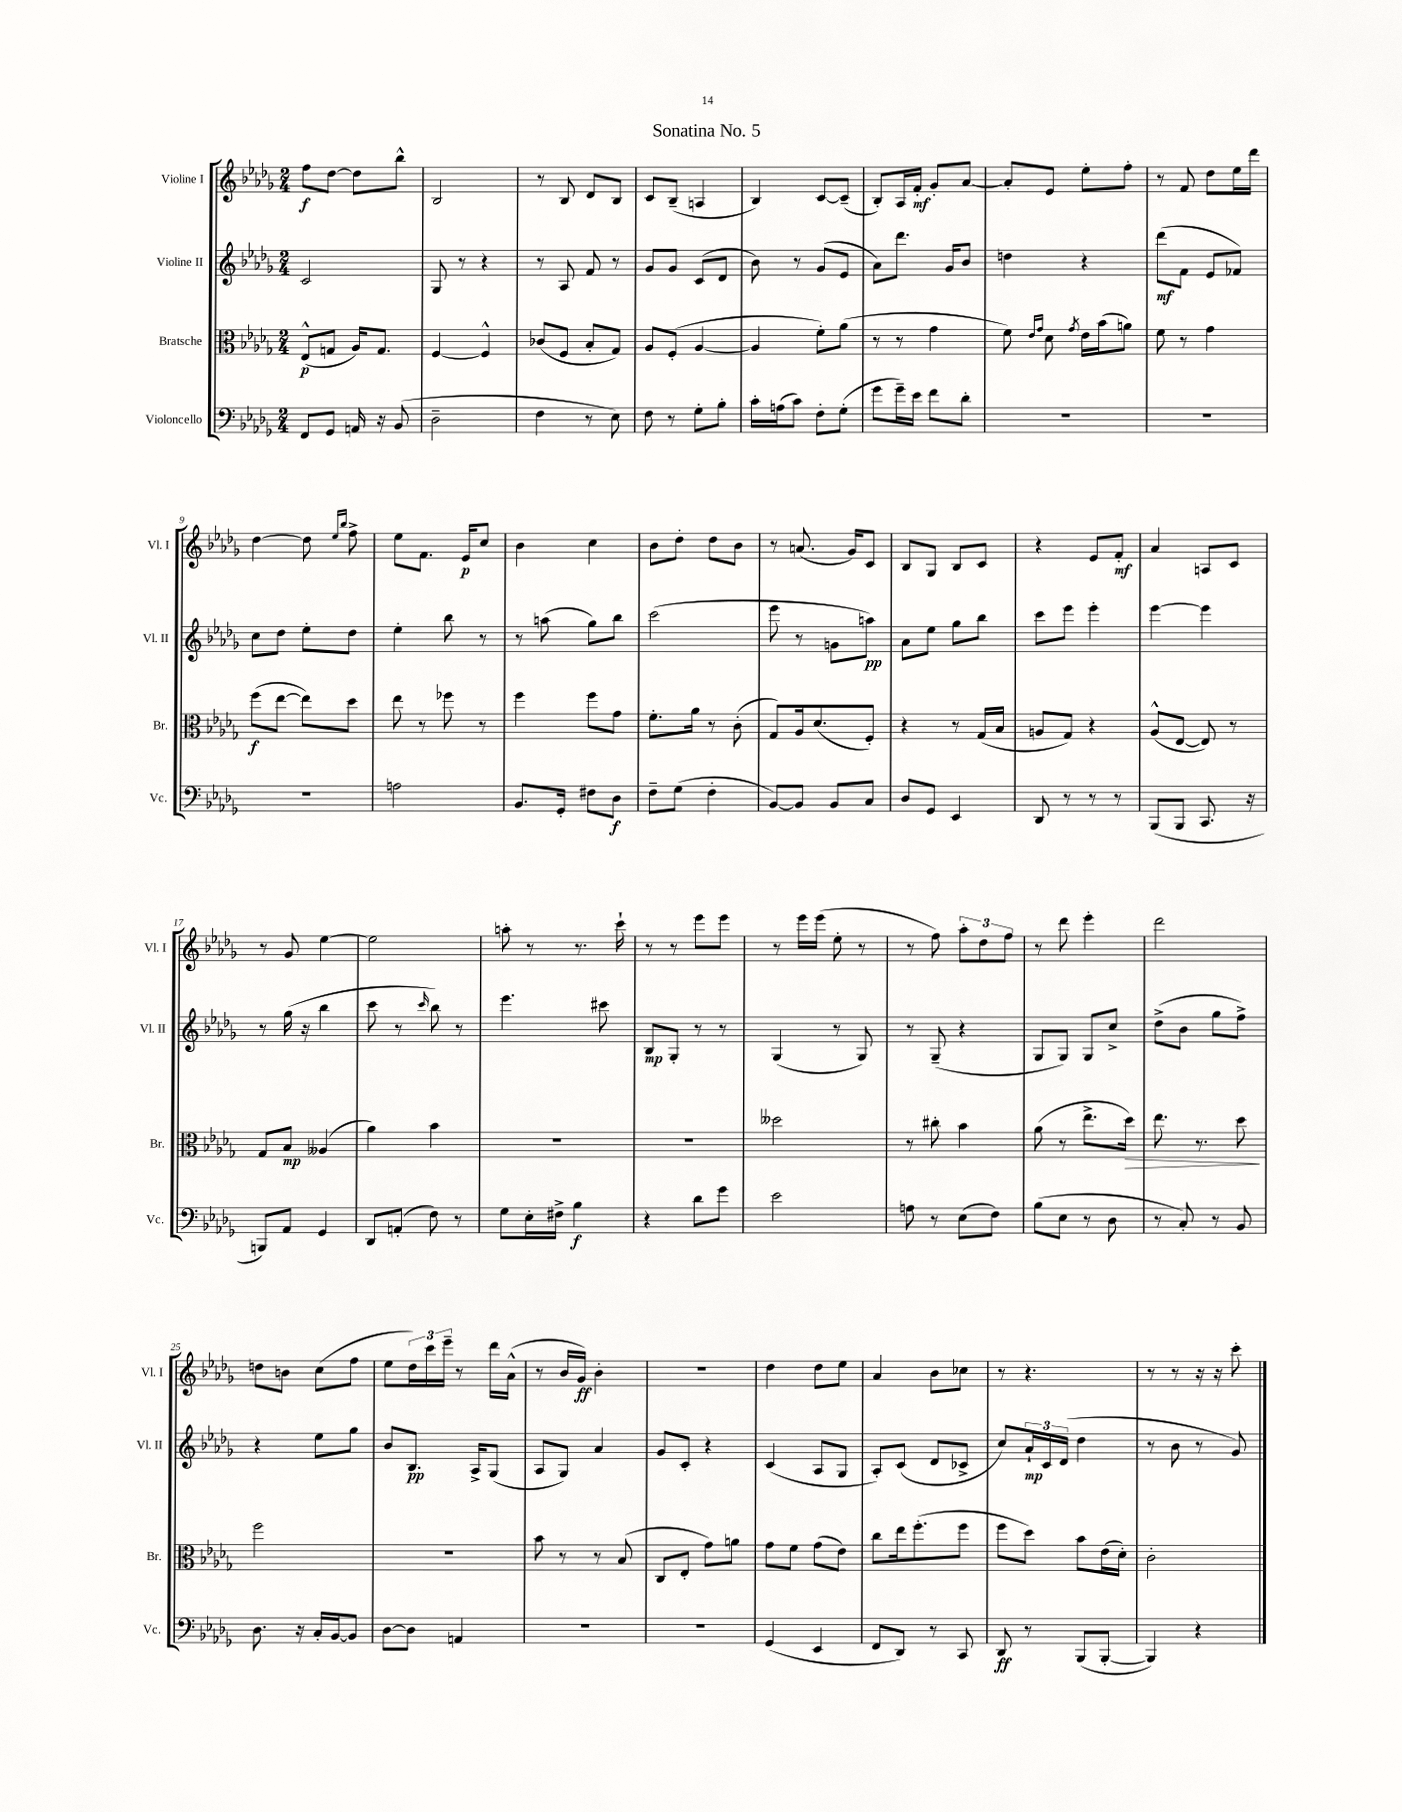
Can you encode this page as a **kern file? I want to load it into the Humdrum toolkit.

**kern	**kern	**kern	**kern
*staff4	*staff3	*staff2	*staff1
*clefF4	*clefC3	*clefG2	*clefG2
*k[b-e-a-d-g-]	*k[b-e-a-d-g-]	*k[b-e-a-d-g-]	*k[b-e-a-d-g-]
*M2/4	*M2/4	*M2/4	*M2/4
8FF/L	(8E-^^/L	2c/	8ff\L
8GG-/J	8G/J	.	[8dd-\J
16AA/	16A-/LK)	.	8dd-\]L
16r	8.G/J	.	.
(8BB-/	.	.	8bb-^^\J
=	=	=	=
2D-~\	[4F/	8G-/	2B-/
.	.	8r	.
.	4F^^/]	4r	.
=	=	=	=
4F\	(8c-/L	8r	8r
.	8F/J	8A-/	8B-/
8r	8B-'/L	8f/	8d-/L
8E-\)	8G-/J)	8r	8B-/J
=	=	=	=
8F\	8A-/L	8g-/L	8c/L
8r	(8F'/J	8g-/J	(8B-~/J
8G-'\L	[4A-/	(8c/L	4A/
8B-'\J	.	8d-/J	.
=	=	=	=
16c'\LL	4A-/]	8b-\)	4B-/)
(16A\J	.	.	.
8c\J)	.	8r	.
8F'\L	8f'\L)	(8g-/L	[8c/L
(8G-'\J	(8a-\J	8e-/J	(8c~/]J
=	=	=	=
8g-\L	8r	8a-\L)	8B-'/L)
16g-~\L)	8r	8.ddd-\J	16A-/L
16e-\JJ	.	.	16f'/JJ
8f\L	4g-\	.	8g-'/L
.	.	16g-/LK	.
8d-'\J	.	8b-/J	[8a-/J
=	=	=	=
2r	8f\)	4dd\	8a-'/]L
.	16qqe-/LL	.	.
.	16qqg-/JJ	.	.
.	8d-\	.	8e-/J
.	8qg-/	.	.
.	16e-\LL	4r	8ee-'\L
.	(16b-\J	.	.
.	8a\J)	.	8ff'\J
=	=	=	=
2r	8f\	(8ddd-\L	8r
.	8r	8f\J	8f/
.	4g-\	8e-/L	8dd-\L
.	.	8f-/J)	16ee-\L
.	.	.	16ddd-\JJ
=	=	=	=
2r	(8ff\L	8cc\L	[4dd-\
.	[8ee-\J	8dd-\J	.
.	8ee-\]L)	8ee-'\L	8dd-\]
.	.	.	16qqee-/LL
.	.	.	16qqbb-/JJ
.	8dd-\J	8dd-\J	8ff^\
=	=	=	=
2A\	8ee-\	4ee-'\	8ee-\L
.	8r	.	8.f\J
.	8ff-\	8bb-\	.
.	.	.	16e-/LK
.	8r	8r	8cc/J
=	=	=	=
8.BB-/L	4ff\	8r	4b-\
.	.	(8aa\	.
16GG-'/Jk	.	.	.
8F#\L	8ff\L	8gg-\L)	4cc\
8D-\J	8g-\J	8bb-\J	.
=	=	=	=
8F~\L	8.f'\L	(2ccc\	8b-\L
(8G-\J	.	.	8dd-'\J
.	16a-\Jk	.	.
4F'\	8r	.	8dd-\L
.	(8c'\	.	8b-\J
=	=	=	=
[8BB-/L)	8G-/L)	8eee-\	8r
8BB-/]J	16A-/k	8r	(8.a/
.	(8.d-/	.	.
8BB-/L	.	8g\L	.
.	.	.	16g-/LK)
8C/J	8F'/J)	8aa\J)	8c/J
=	=	=	=
8D-/L	4r	8a-\L	8B-/L
8GG-/J	.	8ee-\J	8G-/J
4EE-/	8r	8gg-\L	8B-/L
.	(16G-/LL	8bb-\J	8c/J
.	16B-/JJ	.	.
=	=	=	=
8DD-/	8A/L	8ccc\L	4r
8r	8G-/J)	8eee-\J	.
8r	4r	4eee-'\	8e-/L
8r	.	.	8f'/J
=	=	=	=
(8BBB-/L	(8A-^^/L	[4eee-\	4a-/
8BBB-/J	[8E-/J	.	.
8.CC/	8E-/])	4eee-\]	8A/L
.	8r	.	8c/J
16r	.	.	.
=	=	=	=
8BBB/L)	8G-/L	8r	8r
8AA-/J	8B-/J	(16gg-\	8g-/
.	.	16r	.
4GG-/	(4A--/	4bb-\	[4ee-\
=	=	=	=
8DD-/L	4a-\)	8ccc\	2ee-\]
(8AA'/J	.	8r	.
.	.	16qqccc/	.
8F\)	4b-\	8bb-\)	.
8r	.	8r	.
=	=	=	=
8G-\L	2r	4.eee-\	8aa'\
16E-'\L	.	.	8r
16F#^\JJ	.	.	.
4B-\	.	.	8.r
.	.	8ccc#\	.
.	.	.	16ccc`\
=	=	=	=
4r	2r	8B-/L	8r
.	.	8G-'/J	8r
8d-\L	.	8r	8eee-\L
8g-\J	.	8r	8eee-\J
=	=	=	=
2e-\	2dd--\	(4G-/	8r
.	.	.	16eee-\LL
.	.	.	(16eee-\JJ
.	.	8r	8ee-'\
.	.	8G-/)	8r
=	=	=	=
8A\	8r	8r	8r
8r	8cc#'\	(8G-~/	8ff\)
(8E-\L	4b-\	4r	12aa-'\L
.	.	.	12dd-\
8F\J)	.	.	.
.	.	.	12ff\J
=	=	=	=
(8B-\L	(8a-\	8G-/L	8r
8E-\J	8r	8G-/J)	8ddd-\
8r	8.ee-^\L	8G-/L	4eee-'\
8D-\	.	8cc^/J	.
.	16dd-\Jk)	.	.
=	=	=	=
8r	8.ee-\	(8dd-^\L	2ddd-\
8C'/)	.	8b-\J	.
.	8.r	.	.
8r	.	8gg-\L	.
8BB-/	8dd-\	8ff^\J)	.
=	=	=	=
8.D-\	2ff\	4r	8dd\L
.	.	.	8b\J
16r	.	.	.
16C'/LL	.	8ee-\L	(8cc\L
[16BB-/J	.	.	.
8BB-/]J	.	8gg-\J	8ff\J
=	=	=	=
[8D-\L	2r	8b-/L	8ee-\L
8D-\]J	.	8.B-/J	24dd-\L)
.	.	.	24ccc\
.	.	.	24eee-~\JJ
4AA/	.	.	8r
.	.	16A-^/LK	.
.	.	(8G-/J	16ddd-\LL
.	.	.	(16a-^^\JJ
=	=	=	=
2r	8b-\	8A-/L	8r
.	8r	8G-/J)	16b-/LL
.	.	.	16g-/JJ)
.	8r	4a-/	4b-'\
.	(8B-/	.	.
=	=	=	=
2r	8C/L	8g-/L	2r
.	8E-'/J	8c'/J	.
.	8g-\L)	4r	.
.	8a\J	.	.
=	=	=	=
(4GG-/	8g-\L	(4c/	4dd-\
.	8f\J	.	.
4EE-/	(8g-\L	8A-/L	8dd-\L
.	8e-\J)	8G-/J	8ee-\J
=	=	=	=
8FF/L	8cc\L	8A-'/L)	4a-/
8DD-/J)	16ee-\k	(8c/J	.
.	(8.ff'\	.	.
8r	.	8d-/L	8b-\L
8CC/	8ff\J	8c-^/J	8cc-\J
=	=	=	=
8DD-/	8ff\L	8cc/L)	8r
8r	8dd-\J)	24a-`/L	4.r
.	.	24c/	.
.	.	(24d-/JJ	.
(8BBB-/L	8b-\L	4dd-\	.
[8BBB-'/J	(16e-\L	.	.
.	16d-'\JJ)	.	.
=	=	=	=
4BBB-/])	2c'\	8r	8r
.	.	8b-\	8r
4r	.	8r	16r
.	.	.	16r
.	.	8g-/)	8ccc'\
==	==	==	==
*-	*-	*-	*-
